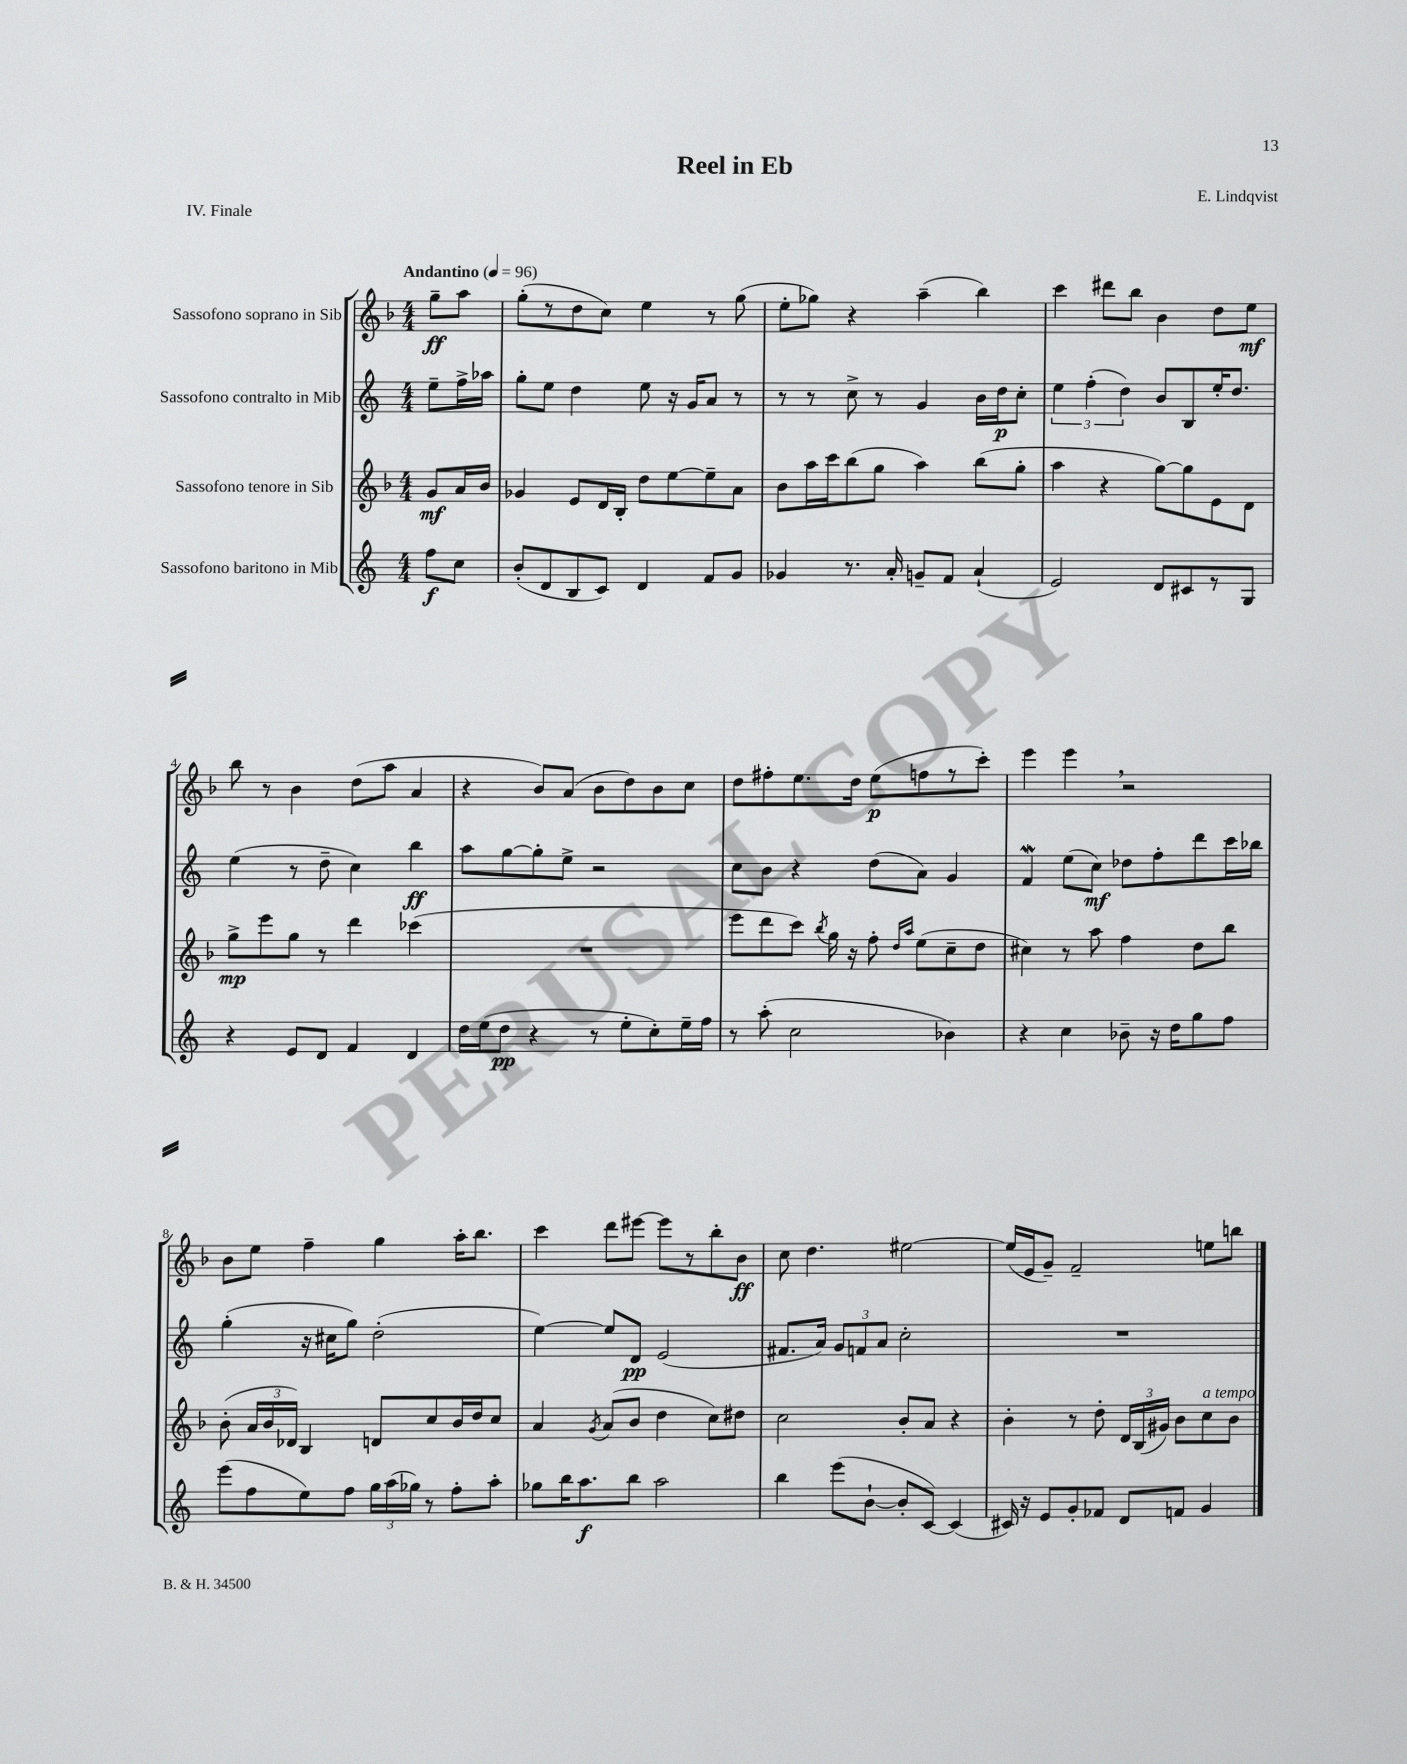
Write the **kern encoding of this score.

**kern	**dynam	**kern	**dynam	**kern	**dynam	**kern	**dynam
*part4	*part4	*part3	*part3	*part2	*part2	*part1	*part1
*staff4	*staff4	*staff3	*staff3	*staff2	*staff2	*staff1	*staff1
*I"Sassofono baritono in Mib	*	*I"Sassofono tenore in Sib	*	*I"Sassofono contralto in Mib	*	*I"Sassofono soprano in Sib	*
*clefG2	*	*clefG2	*	*clefG2	*	*clefG2	*
*k[]	*	*k[b-]	*	*k[]	*	*k[b-]	*
*M4/4	*	*M4/4	*	*M4/4	*	*M4/4	*
*MM96	*	*MM96	*	*MM96	*	*MM96	*
=	=	=	=	=	=	=	=
!	!	!	!	!	!	!LO:TX:a:B:t=Andantino	!
8ff\L	f	8g/L	mf	8ee~\L	.	8gg~\L	ff
8cc\J	.	16a/L	.	16ff^\L	.	8aa\J	.
.	.	16b-/JJ	.	16aa-X\JJ	.	.	.
=1	=1	=1	=1	=1	=1	=1	=1
(8b'/L	.	4g-X/	.	8gg'\L	.	(8gg'\L	.
8d/	.	.	.	8ee\J	.	8r	.
8B/	.	8e/L	.	4dd\	.	8dd\	.
8c/J)	.	16d/L	.	.	.	8cc\J)	.
.	.	16B-'/JJ	.	.	.	.	.
4d/	.	8dd\L	.	8ee\	.	4ee\	.
.	.	[8ee\	.	16r	.	.	.
.	.	.	.	16g/KL	.	.	.
8f/L	.	8ee~\]	.	8a/J	.	8r	.
8g/J	.	8a\J	.	8r	.	(8gg\	.
=2	=2	=2	=2	=2	=2	=2	=2
4g-X/	.	8b-\L	.	8r	.	8ee'\L	.
.	.	16aa\L	.	8r	.	8gg-X\J)	.
.	.	16ccc\J	.	.	.	.	.
8.r	.	(8bb-\	.	8cc^\	.	4r	.
.	.	8gg\J	.	8r	.	.	.
16a'/	.	.	.	.	.	.	.
8gn~/L	.	4aa\)	.	4g/	.	(4aa~\	.
8f/J	.	.	.	.	.	.	.
(4a`/	.	(8bb-\L	.	16b\LL	.	4bb-\)	.
.	.	.	.	16dd\J	p	.	.
.	.	8gg'\J	.	8cc'\J	.	.	.
=3	=3	=3	=3	=3	=3	=3	=3
2e/)	.	4aa\	.	6ee\	.	4ccc\	.
.	.	.	.	(6ff'\	.	.	.
.	.	4r	.	.	.	8ddd#X\L	.
.	.	.	.	6dd\)	.	.	.
.	.	.	.	.	.	8bb-\J	.
8d/L	.	[8gg\L)	.	8b/L	.	4b-\	.
8c#X/	.	8gg\]	.	8B/	.	.	.
8r	.	8e\	.	16ee'/K	.	8dd\L	.
.	.	.	.	8.dd/J	.	.	.
8G/J	.	8d\J	.	.	.	8ee\J	mf
!!LO:LB:g=z
=4	=4	=4	=4	=4	=4	=4	=4
4r	.	8gg^\L	mp	(4ee\	.	8bb-\	.
.	.	8eee\	.	.	.	8r	.
8e/L	.	8gg\J	.	8r	.	4b-\	.
8d/J	.	8r	.	8dd~\	.	.	.
4f/	.	4ddd\	.	4cc\)	.	(8dd\L	.
.	.	.	.	.	.	8aa\J	.
4d/	.	(4ccc-X\	.	4bb\	ff	4a/	.
=5	=5	=5	=5	=5	=5	=5	=5
16dd\LL	.	1r	.	8aa\L	.	4r	.
(16ee\J	.	.	.	.	.	.	.
8dd\J	pp	.	.	[8gg\	.	.	.
4r	.	.	.	8gg'\]	.	8b-/L)	.
.	.	.	.	8ee^\J	.	(8a/J	.
8r	.	.	.	2r	.	8b-\L	.
8ee'\L	.	.	.	.	.	8dd\)	.
8cc'\)	.	.	.	.	.	8b-\	.
16ee~\L	.	.	.	.	.	8cc\J	.
16ff\JJ	.	.	.	.	.	.	.
=6	=6	=6	=6	=6	=6	=6	=6
8r	.	8eee\L	.	8cc\L	.	8dd\L	.
(8aa'\	.	8ddd\	.	8b\J	.	8ff#X'\	.
2cc\	.	8ccc\J)	.	4r	.	8.ee\	.
.	.	8qbb-/	.	.	.	.	.
.	.	16gg\	.	.	.	.	.
.	.	16r	.	.	.	16dd\Jk	.
.	.	8ff'\	.	(8dd\L	.	(8ee\L	p
.	.	16qqdd/LL	.	.	.	.	.
.	.	16qqaa/JJ	.	.	.	.	.
.	.	(8ee\L	.	8a\J)	.	8ffn\	.
4b-X\)	.	8cc~\	.	4g/	.	8r	.
.	.	8dd\J	.	.	.	8ccc'\J)	.
=7	=7	=7	=7	=7	=7	=7	=7
4r	.	4cc#X\)	.	4fw/	.	4eee\	.
4cc\	.	8r	.	(8ee\L	.	4eee,\	.
.	.	8aa\	.	8cc\J)	mf	.	.
8b-X~\	.	4ff\	.	8dd-X\L	.	2r	.
16r	.	.	.	8ff'\	.	.	.
16dd\KL	.	.	.	.	.	.	.
8gg\	.	8dd\L	.	8ddd\	.	.	.
8ff\J	.	8bb-\J	.	16ccc\L	.	.	.
.	.	.	.	16bb-X\JJ	.	.	.
!!LO:LB:g=z
=8	=8	=8	=8	=8	=8	=8	=8
(8eee\L	.	(8b-'\	.	(4gg'\	.	8b-\L	.
8ff\	.	24a/LL	.	.	.	8ee\J	.
.	.	24b-/	.	.	.	.	.
.	.	24d-X/JJ)	.	.	.	.	.
8ee\)	.	4B-/	.	16r	.	4ff~\	.
.	.	.	.	16cc#X\KL	.	.	.
8ff\J	.	.	.	8gg\J)	.	.	.
24gg\LL	.	8dn/L	.	(2dd'\	.	4gg\	.
(24aa\	.	.	.	.	.	.	.
24gg-X\JJ)	.	.	.	.	.	.	.
8r	.	8cc/	.	.	.	.	.
8ff'\L	.	16b-/L	.	.	.	16aa'\KL	.
.	.	16dd/J	.	.	.	8.bb-\J	.
8aa'\J	.	8cc/J	.	.	.	.	.
=9	=9	=9	=9	=9	=9	=9	=9
8gg-X\L	.	4a/	.	[4ee\)	.	4ccc\	.
16bb\K	.	.	.	.	.	.	.
8.aa\	f	.	.	.	.	.	.
.	.	8qg/	.	.	.	.	.
.	.	(8a/L	.	8ee/L]	.	8ddd\L	.
8bb\J	.	8b-/J	.	8d/J	pp	[8eee#X\J	.
2aa\	.	4dd\	.	(2e/	.	8eee#\L]	.
.	.	.	.	.	.	8r	.
.	.	8cc\L)	.	.	.	8bb-'\	.
.	.	8dd#X\J	.	.	.	8b-\J	ff
=10	=10	=10	=10	=10	=10	=10	=10
4bb\	.	2cc\	.	8.f#X/L	.	8cc\	.
.	.	.	.	.	.	4.dd\	.
.	.	.	.	16a/Jk)	.	.	.
(8eee\L	.	.	.	12g/L	.	.	.
.	.	.	.	12fn/	.	.	.
[8b`\J	.	.	.	.	.	.	.
.	.	.	.	12a/J	.	.	.
8b'/L]	.	8b-'/L	.	2cc'\	.	[2ee#X\	.
[8c/J)	.	8a/J	.	.	.	.	.
(4c/]	.	4r	.	.	.	.	.
=11	=11	=11	=11	=11	=11	=11	=11
16c#X/)	.	4b-'\	.	1r	.	(16ee#/LL]	.
16r	.	.	.	.	.	16e/J	.
8e/L	.	.	.	.	.	8g~/J)	.
8g'/	.	8r	.	.	.	2f~/	.
8f-X/J	.	8dd'\	.	.	.	.	.
8d/L	.	24d/LL	.	.	.	.	.
.	.	(24B-/	.	.	.	.	.
.	.	24g#X/JJ)	.	.	.	.	.
8fn/J	.	8b-\L	.	.	.	.	.
!	!	!LO:TX:a:i:t=a tempo	!	!	!	!	!
4g/	.	8cc\	.	.	.	8een\L	.
.	.	8b-\J	.	.	.	8bbn\J	.
==	==	==	==	==	==	==	==
*-	*-	*-	*-	*-	*-	*-	*-
